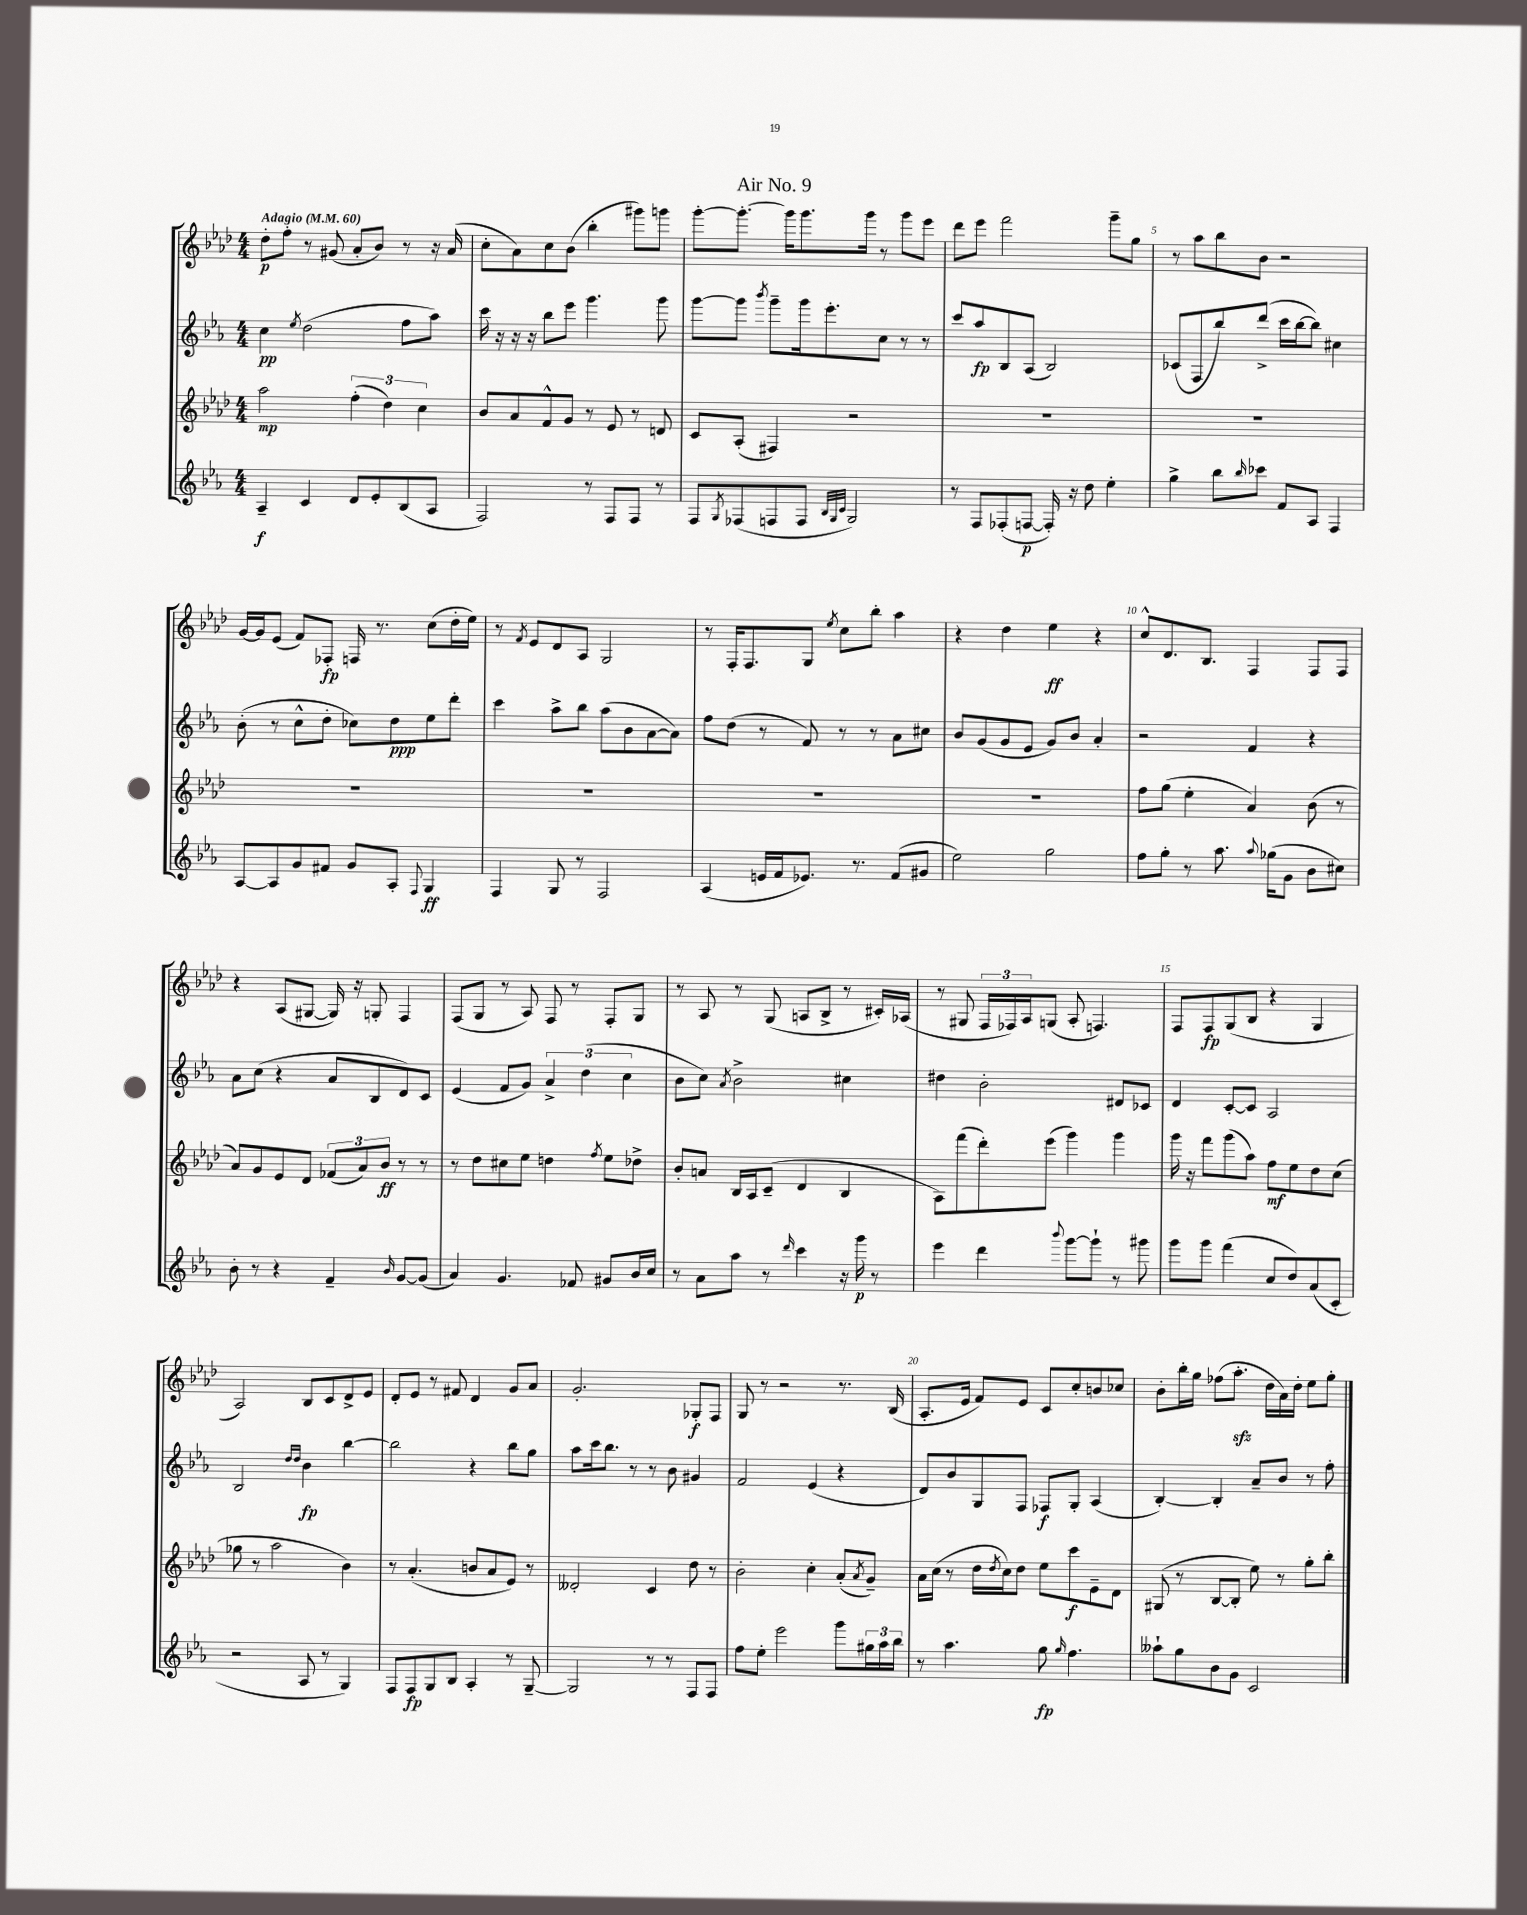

**kern	**dynam	**kern	**dynam	**kern	**dynam	**kern	**dynam
*part4	*part4	*part3	*part3	*part2	*part2	*part1	*part1
*staff4	*staff4	*staff3	*staff3	*staff2	*staff2	*staff1	*staff1
*clefG2	*	*clefG2	*	*clefG2	*	*clefG2	*
*k[b-e-a-]	*	*k[b-e-a-d-]	*	*k[b-e-a-]	*	*k[b-e-a-d-]	*
*M4/4	*	*M4/4	*	*M4/4	*	*M4/4	*
*MM60	*	*MM60	*	*MM60	*	*MM60	*
=1	=1	=1	=1	=1	=1	=1	=1
!	!	!	!	!	!	!LO:TX:a:B:t=Adagio	!
4A-~/	f	2aa-\	mp	4cc\	pp	8dd-'\L	p
.	.	.	.	.	.	8ff'\J	.
.	.	.	.	8qee-/	.	.	.
4c/	.	.	.	(2dd\	.	8r	.
.	.	.	.	.	.	(8g#X/	.
8d/L	.	(6ff'\	.	.	.	8a-'/L	.
8e-'/	.	.	.	.	.	8b-/J)	.
.	.	6dd-\)	.	.	.	.	.
(8B-/	.	.	.	8ff\L	.	8r	.
.	.	6cc\	.	.	.	.	.
8A-/J	.	.	.	8aa-\J)	.	16r	.
.	.	.	.	.	.	(16a-/	.
=2	=2	=2	=2	=2	=2	=2	=2
2F/)	.	8b-/L	.	16ccc\	.	8cc'\L	.
.	.	.	.	16r	.	.	.
.	.	8a-/	.	16r	.	8a-\)	.
.	.	.	.	16r	.	.	.
.	.	8f^^/	.	8bb-\L	.	8cc\	.
.	.	8g/J	.	8eee-\J	.	(8b-\J	.
8r	.	8r	.	4.ggg\	.	4bb-'\	.
8F/L	.	8e-/	.	.	.	.	.
8F/J	.	8r	.	.	.	8ggg#X\L)	.
8r	.	8dn/	.	8ggg\	.	8gggn\J	.
=3	=3	=3	=3	=3	=3	=3	=3
8F/L	.	8c/L	.	[8ggg\L	.	[8ggg'\L	.
8qG/	.	.	.	.	.	.	.
(8F-X/	.	(8A-'/J	.	8ggg\J]	.	8.ggg'\J_	.
.	.	.	.	8qbbb-/	.	.	.
8Fn/	.	4F#X/)	.	8ggg~\L	.	.	.
.	.	.	.	.	.	16ggg\KL]	.
8F/J	.	.	.	16ggg\k	.	8.ggg\	.
.	.	.	.	8.eee-'\	.	.	.
32qqB-/LLL	.	.	.	.	.	.	.
32qqG/	.	.	.	.	.	.	.
32qqc/JJJ	.	.	.	.	.	.	.
2G/)	.	2r	.	.	.	.	.
.	.	.	.	.	.	16ggg\Jk	.
.	.	.	.	8cc\J	.	8r	.
.	.	.	.	8r	.	8ggg\L	.
.	.	.	.	8r	.	8eee-\J	.
=4	=4	=4	=4	=4	=4	=4	=4
8r	.	1r	.	8ccc/L	.	8ddd-\L	.
8F/L	.	.	.	8aa-/	fp	8eee-\J	.
(8F-X'/	.	.	.	8B-/	.	2fff\	.
[8Fn/J	p	.	.	(8A-/J	.	.	.
16F'/])	.	.	.	2B-/)	.	.	.
16r	.	.	.	.	.	.	.
8dd\	.	.	.	.	.	.	.
4ee-'\	.	.	.	.	.	8ggg~\L	.
.	.	.	.	.	.	8gg\J	.
=5	=5	=5	=5	=5	=5	=5	=5
4gg^\	.	1r	.	(8c-X/L	.	8r	.
.	.	.	.	8F/	.	8aa-\L	.
8bb-\L	.	.	.	8bb-/)	.	8bb-\	.
16qqbb-/	.	.	.	.	.	.	.
8ccc-X\J	.	.	.	(8ddd^/J	.	8b-\J	.
8f/L	.	.	.	16ccc\LL	.	2r	.
.	.	.	.	[16bb-\J	.	.	.
8A-/J	.	.	.	8bb-\J])	.	.	.
4F/	.	.	.	4cc#X\	.	.	.
!!LO:LB:g=z
=6	=6	=6	=6	=6	=6	=6	=6
[8A-/L	.	1r	.	(8b-'\	.	[16g/LL	.
.	.	.	.	.	.	16g/J]	.
8A-/]	.	.	.	8r	.	(8e-/J	.
8g/	.	.	.	8cc^^\L	.	8f/L)	.
8f#X/J	.	.	.	8dd'\J	.	8F-X'/J	fp
8g/L	.	.	.	8cc-X\L)	.	16Fn/	.
.	.	.	.	.	.	8.r	.
8A-'/J	.	.	.	8dd\	ppp	.	.
8qqF/	.	.	.	.	.	.	.
4G/	ff	.	.	8ee-\	.	(8cc\L	.
.	.	.	.	8ddd'\J	.	16dd-'\L	.
.	.	.	.	.	.	16ee-\JJ)	.
=7	=7	=7	=7	=7	=7	=7	=7
4F/	.	1r	.	4ccc\	.	8r	.
.	.	.	.	.	.	8qf/	.
.	.	.	.	.	.	8e-/L	.
8G/	.	.	.	8aa-^\L	.	8d-/	.
8r	.	.	.	8bb-\J	.	8A-/J	.
2F/	.	.	.	(8aa-\L	.	2G/	.
.	.	.	.	8b-\	.	.	.
.	.	.	.	[8a-\	.	.	.
.	.	.	.	8a-\J])	.	.	.
=8	=8	=8	=8	=8	=8	=8	=8
(4A-/	.	1r	.	8ff\L	.	8r	.
.	.	.	.	(8dd\J	.	16F'/KL	.
.	.	.	.	.	.	8.F/	.
16en/LL	.	.	.	8r	.	.	.
16f/J	.	.	.	.	.	.	.
8.e-X/J)	.	.	.	8f/)	.	8G/J	.
.	.	.	.	.	.	8qee-/	.
.	.	.	.	8r	.	8cc\L	.
8.r	.	.	.	.	.	.	.
.	.	.	.	8r	.	8bb-'\J	.
(8f/L	.	.	.	8a-\L	.	4aa-\	.
8g#X/J	.	.	.	8cc#X\J	.	.	.
=9	=9	=9	=9	=9	=9	=9	=9
2ee-\)	.	1r	.	8b-/L	.	4r	.
.	.	.	.	(8g/	.	.	.
.	.	.	.	8g/	.	4dd-\	.
.	.	.	.	8e-/J	.	.	.
2gg\	.	.	.	8g/L)	.	4ee-\	ff
.	.	.	.	8b-/J	.	.	.
.	.	.	.	4a-'/	.	4r	.
=10	=10	=10	=10	=10	=10	=10	=10
8ff\L	.	8ff\L	.	2r	.	8cc^^/L	.
8gg'\J	.	(8gg\J	.	.	.	8.d-/	.
8r	.	4ee-'\	.	.	.	.	.
.	.	.	.	.	.	8.B-/J	.
8.aa-\	.	.	.	.	.	.	.
.	.	4a-/)	.	4f/	.	4F/	.
8qqaa-/	.	.	.	.	.	.	.
(16gg-X\KL	.	.	.	.	.	.	.
8g\J	.	.	.	.	.	.	.
8b-\L	.	(8b-\	.	4r	.	8F/L	.
8cc#X\J)	.	8r	.	.	.	8F/J	.
!!LO:LB:g=z
=11	=11	=11	=11	=11	=11	=11	=11
8b-'\	.	8a-/L)	.	8a-\L	.	4r	.
8r	.	8g/	.	(8cc\J	.	.	.
4r	.	8e-/	.	4r	.	(8A-/L	.
.	.	8d-/J	.	.	.	[8G#X/J	.
4f~/	.	(12f-X/L	.	8a-/L	.	16G#/])	.
.	.	.	.	.	.	16r	.
.	.	12a-/)	.	.	.	.	.
.	.	.	.	8B-/	.	8Gn'/	.
.	.	12b-/J	ff	.	.	.	.
16qqb-/	.	.	.	.	.	.	.
[8g/L	.	8r	.	8d/)	.	4F/	.
(8g/J]	.	8r	.	8c/J	.	.	.
=12	=12	=12	=12	=12	=12	=12	=12
4a-/)	.	8r	.	(4e-/	.	(8F/L	.
.	.	8dd-\L	.	.	.	8G/J	.
4.g/	.	8cc#X\	.	8f/L	.	8r	.
.	.	8ee-\J	.	8g/J)	.	8A-/)	.
.	.	4ddn\	.	6a-^/	.	8F/	.
8f-X/	.	.	.	.	.	8r	.
.	.	.	.	(6dd\	.	.	.
.	.	8qff/	.	.	.	.	.
8g#X/L	.	8ee-\L	.	.	.	8F'/L	.
.	.	.	.	6cc\	.	.	.
16b-/L	.	8dd-X^\J	.	.	.	8G/J	.
16cc/JJ	.	.	.	.	.	.	.
=13	=13	=13	=13	=13	=13	=13	=13
8r	.	8b-'/L	.	8b-\L	.	8r	.
8a-\L	.	8an/J	.	8cc\J)	.	8A-/	.
.	.	.	.	8qa-/	.	.	.
8aa-\J	.	16B-/LL	.	2b-^\	.	8r	.
.	.	16A-/J	.	.	.	.	.
8r	.	(8c~/J	.	.	.	(8G/	.
16qqddd/	.	.	.	.	.	.	.
4ccc\	.	4d-/	.	.	.	8An/L	.
.	.	.	.	.	.	8B-^/J	.
16r	.	4B-/	.	4cc#X\	.	8r	.
16ggg\	p	.	.	.	.	.	.
8r	.	.	.	.	.	16c#X'/LL)	.
.	.	.	.	.	.	(16A-X/JJ	.
=14	=14	=14	=14	=14	=14	=14	=14
4eee-\	.	8A-\L)	.	4dd#X\	.	8r	.
.	.	(8fff\	.	.	.	8G#X/	.
4ddd\	.	8ddd-'\)	.	2b-'\	.	24F/LL	.
.	.	.	.	.	.	24F-X/)	.
.	.	.	.	.	.	24A-/J	.
.	.	(8eee-\J	.	.	.	(8Gn/J	.
8qqbbb-/	.	.	.	.	.	.	.
[8ggg\L	.	4ggg\)	.	.	.	8A-'/	.
8ggg`\J]	.	.	.	.	.	4.Fn/)	.
8r	.	4ggg\	.	8d#X/L	.	.	.
8ggg#X\	.	.	.	8c-X/J	.	.	.
=15	=15	=15	=15	=15	=15	=15	=15
8ggg\L	.	16ggg\	.	4d/	.	8F/L	.
.	.	16r	.	.	.	.	.
8ggg\J	.	8fff\L	.	.	.	8F/	fp
(4fff\	.	(8ggg\	.	[8c'/L	.	(8G/	.
.	.	8aa-\J)	.	8c/J]	.	8B-/J	.
8cc/L	.	8ff\L	mf	2A-/	.	4r	.
8dd/)	.	8ee-\	.	.	.	.	.
(8a-/	.	8dd-\	.	.	.	4G/	.
8c'/J	.	(8cc\J	.	.	.	.	.
!!LO:LB:g=z
=16	=16	=16	=16	=16	=16	=16	=16
2r	.	8gg-X\	.	2B-/	.	2A-/)	.
.	.	8r	.	.	.	.	.
.	.	2aa-\	.	.	.	.	.
.	.	.	.	16qqdd/LL	.	.	.
.	.	.	.	16qqdd/JJ	.	.	.
8A-/	.	.	.	4b-\	fp	8B-/L	.
8r	.	.	.	.	.	8c/	.
4G/)	.	4b-\)	.	[4bb-\	.	8d-^/	.
.	.	.	.	.	.	8e-/J	.
=17	=17	=17	=17	=17	=17	=17	=17
8F/L	.	8r	.	2bb-\]	.	8d-'/L	.
8F/	fp	(4.a-'/	.	.	.	8e-/J	.
8G/	.	.	.	.	.	8r	.
8B-/J	.	.	.	.	.	8f#X/	.
4A-'/	.	8bn/L	.	4r	.	4d-/	.
.	.	8a-/	.	.	.	.	.
8r	.	8e-/J)	.	8bb-\L	.	8g/L	.
[8G~/	.	8r	.	8gg\J	.	8a-/J	.
=18	=18	=18	=18	=18	=18	=18	=18
2G/]	.	2d--X'/	.	8aa-\L	.	2.g'/	.
.	.	.	.	16ccc\k	.	.	.
.	.	.	.	8.bb-\J	.	.	.
.	.	.	.	8r	.	.	.
8r	.	4c/	.	8r	.	.	.
8r	.	.	.	8b-\	.	.	.
8F/L	.	8dd-\	.	4g#X/	.	8G-X'/L	f
8F/J	.	8r	.	.	.	8F/J	.
=19	=19	=19	=19	=19	=19	=19	=19
8ff\L	.	2b-'\	.	2f/	.	8G/	.
8ee-'\J	.	.	.	.	.	8r	.
2eee-\	.	.	.	.	.	2r	.
.	.	4cc'\	.	(4e-/	.	.	.
8ggg\L	.	(8a-'/L	.	4r	.	8.r	.
.	.	8qa-/	.	.	.	.	.
24gg#X\L	.	8g~/J)	.	.	.	.	.
24aa-\	.	.	.	.	.	.	.
.	.	.	.	.	.	(16B-/	.
24bb-\JJ	.	.	.	.	.	.	.
=20	=20	=20	=20	=20	=20	=20	=20
8r	.	16a-\LL	.	8d/L)	.	8.A-'/L	.
.	.	(16cc\JJ	.	.	.	.	.
4.aa-\	.	8r	.	8b-/	.	.	.
.	.	.	.	.	.	16e-/Jk	.
.	.	16dd-\LL	.	8G/	.	8f/L)	.
.	.	8qdd-/	.	.	.	.	.
.	.	16cc\J)	.	.	.	.	.
.	.	8dd-\J	.	8F/J	.	8e-/J	.
8gg\	fp	8ee-\L	.	8F-X/L	f	8c/L	.
16qqgg/	.	.	.	.	.	.	.
4.ff\	.	8ccc\	f	8G'/J	.	8cc'/	.
.	.	8e-~\	.	(4A-/	.	8bn/	.
.	.	8d-\J	.	.	.	8cc-X/J	.
=21	=21	=21	=21	=21	=21	=21	=21
8aa--X`\L	.	(8G#X/	.	[4B-'/)	.	8b-'\L	.
8gg\	.	8r	.	.	.	16bb-'\L	.
.	.	.	.	.	.	16gg\JJ	.
8b-\	.	[8B-/L	.	4B-'/]	.	(8ff-X\L	.
8g\J	.	8B-'/J]	.	.	.	8.aa-zz'\J	.
2c/	.	8ee-\)	.	8a-~/L	.	.	.
.	.	.	.	.	.	16dd-\LL	.
.	.	8r	.	8b-/J	.	16a-\)	.
.	.	.	.	.	.	16dd-'\JJ	.
.	.	8gg'\L	.	8r	.	8ee-\L	.
.	.	8bb-'\J	.	8ff'\	.	8gg'\J	.
==	==	==	==	==	==	==	==
*-	*-	*-	*-	*-	*-	*-	*-
